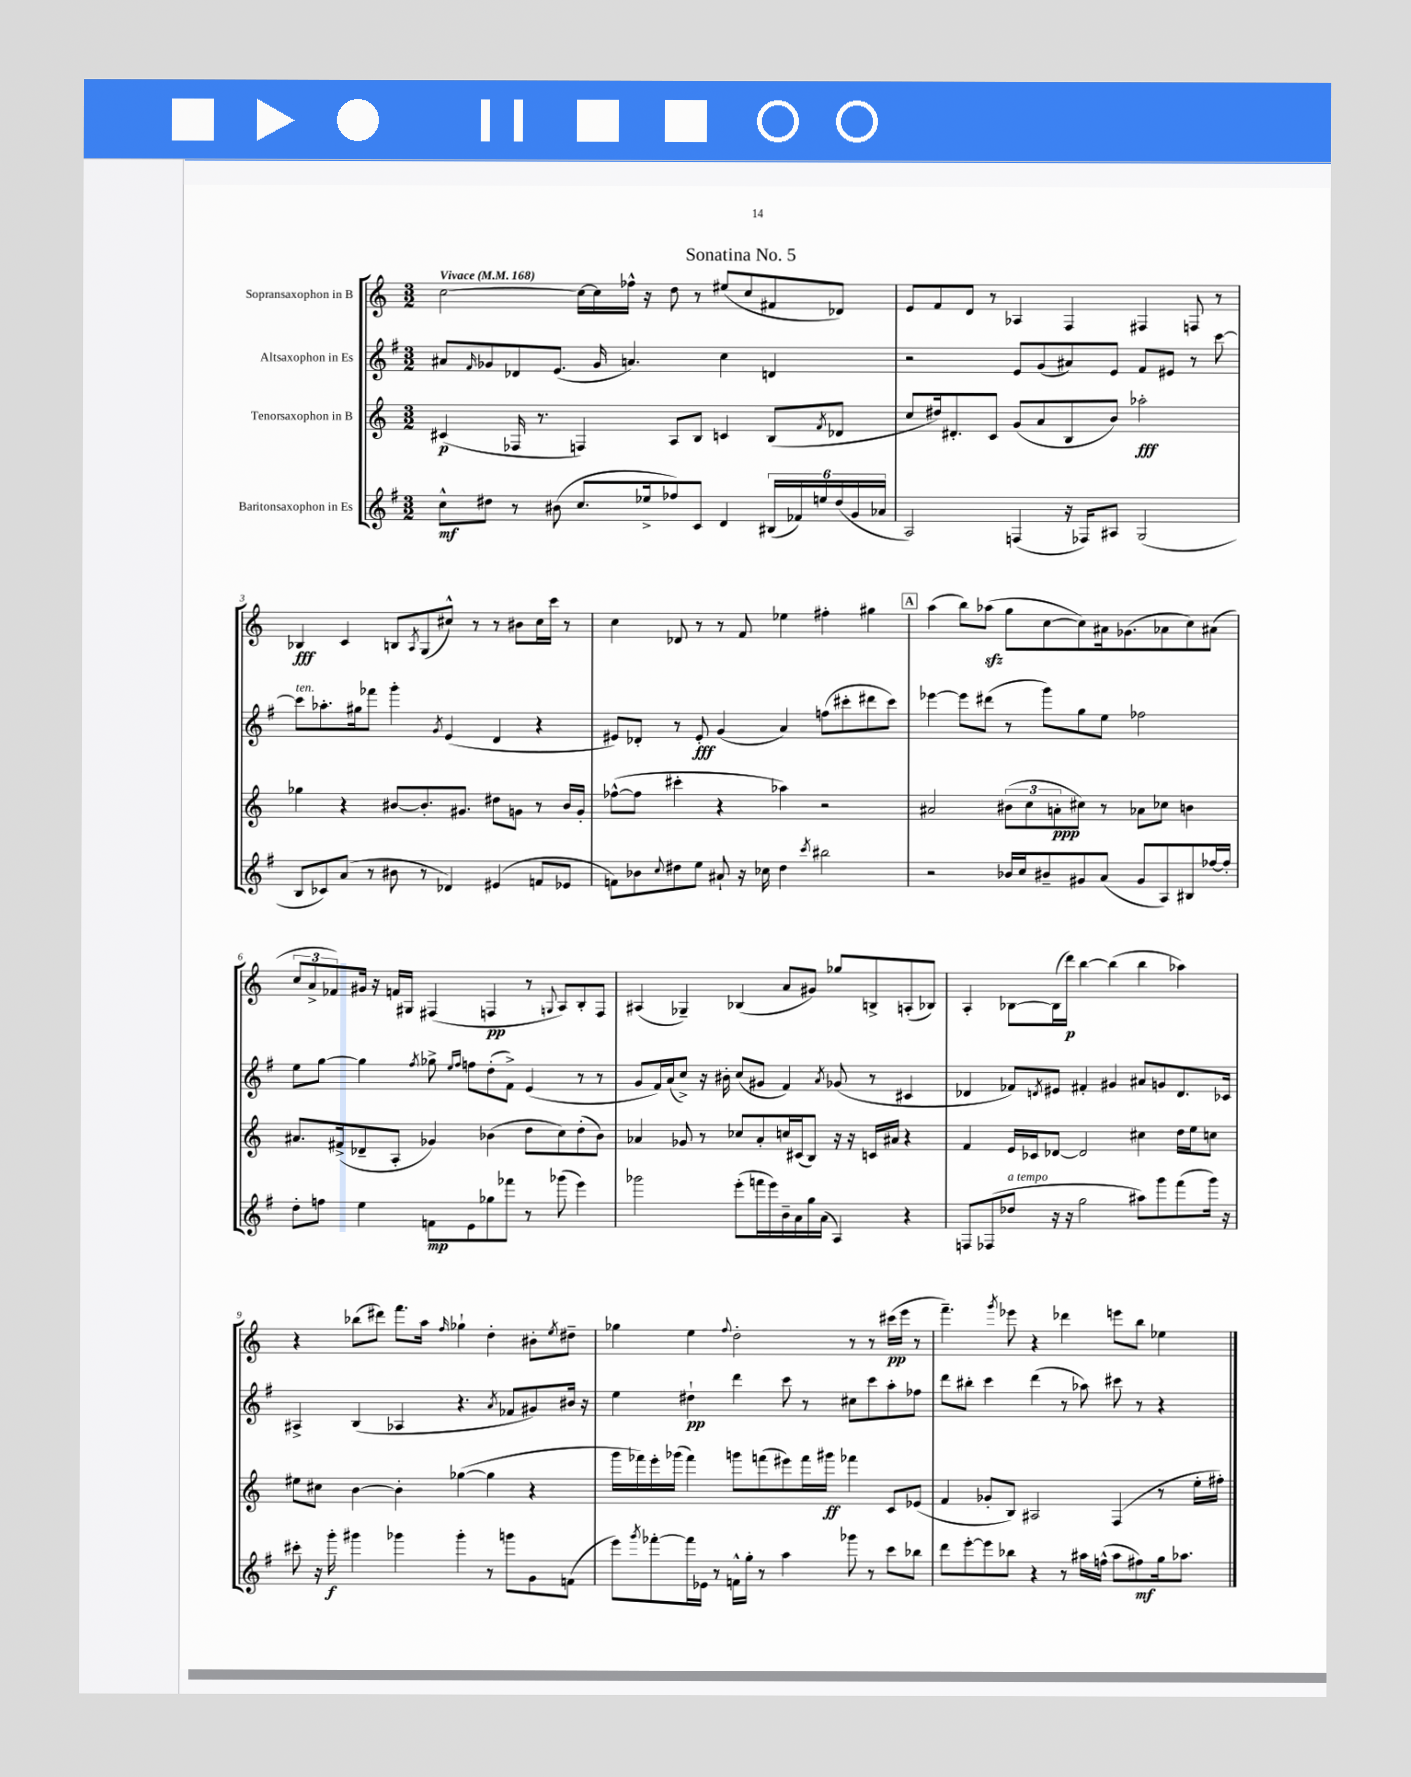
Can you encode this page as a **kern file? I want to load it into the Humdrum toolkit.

**kern	**dynam	**kern	**dynam	**kern	**dynam	**kern	**dynam
*part4	*part4	*part3	*part3	*part2	*part2	*part1	*part1
*staff4	*staff4	*staff3	*staff3	*staff2	*staff2	*staff1	*staff1
*I"Baritonsaxophon in Es	*	*I"Tenorsaxophon in B	*	*I"Altsaxophon in Es	*	*I"Sopransaxophon in B	*
*clefG2	*	*clefG2	*	*clefG2	*	*clefG2	*
*k[f#]	*	*k[]	*	*k[f#]	*	*k[]	*
*M3/2	*	*M3/2	*	*M3/2	*	*M3/2	*
*MM168	*	*MM168	*	*MM168	*	*MM168	*
=1	=1	=1	=1	=1	=1	=1	=1
!	!	!	!	!	!	!LO:TX:a:B:t=Vivace	!
8cc^^\L	mf	(4c#X/	p	8a#X/L	.	[2cc\	.
.	.	.	.	16qqf#/	.	.	.
8dd#X\J	.	.	.	8g-X/	.	.	.
8r	.	16F-X/	.	8d-X/	.	.	.
.	.	8.r	.	.	.	.	.
(8b#X\	.	.	.	(8.e/J	.	.	.
8.cc/L	.	4Fn/)	.	.	.	16cc\LL_	.
.	.	.	.	16g-/	.	16cc\]	.
.	.	.	.	4.an/)	.	16ff-X^^\JJ	.
16ee-X^/k	.	.	.	.	.	16r	.
8ff-X/)	.	8A/L	.	.	.	8dd\	.
8c/J	.	8B/J	.	.	.	8r	.
4d/	.	4cn/	.	4cc\	.	(8ee#X/L	.
.	.	.	.	.	.	8cc/	.
(24B#X/LL	.	(8B/L	.	4dn/	.	8f#X/	.
24f-X/)	.	.	.	.	.	.	.
24een/	.	.	.	.	.	.	.
.	.	8qf/	.	.	.	.	.
(24dd#/	.	8d-X/J	.	.	.	8d-X/J)	.
24g/	.	.	.	.	.	.	.
24a-X/JJ	.	.	.	.	.	.	.
=2	=2	=2	=2	=2	=2	=2	=2
2A/)	.	8cc/L	.	2r	.	8e/L	.
.	.	16dd#X/k)	.	.	.	8f/	.
.	.	8.d#X'/	.	.	.	.	.
.	.	.	.	.	.	8d/J	.
.	.	8c/J	.	.	.	8r	.
(4Fn/	.	(8g/L	.	8e/L	.	4A-X/	.
.	.	8a/	.	(8g/	.	.	.
16r	.	8B/	.	8a#X/)	.	4F/	.
16F-X/KL)	.	.	.	.	.	.	.
8A#X/J	.	8b/J)	.	8e/J	.	.	.
(2G/	.	2aa-X'\	fff	8f#/L	.	4F#X/	.
.	.	.	.	8e#X/J	.	.	.
.	.	.	.	8r	.	8Fn/	.
.	.	.	.	[8ccc\	.	8r	.
!!LO:LB:g=z
=3	=3	=3	=3	=3	=3	=3	=3
!	!	!	!	!LO:TX:a:i:t=ten.	!	!	!
8B/L	.	4gg-X\	.	8ccc\L]	.	4B-X/	fff
8c-X/)	.	.	.	8.aa-X'\	.	.	.
(8a/J	.	4r	.	.	.	4c/	.
.	.	.	.	16gg#X\k	.	.	.
8r	.	.	.	8fff-X\J	.	.	.
8b#X\	.	[8b#X/L	.	4ggg'\	.	8Bn/L	.
.	.	.	.	.	.	8qA/	.
8r	.	8.b#'/]	.	.	.	(8G/	.
.	.	.	.	8qg/	.	.	.
4d-X/)	.	.	.	(4e/	.	8cc#X^^/J)	.
.	.	8.g#X/J	.	.	.	.	.
.	.	.	.	.	.	8r	.
(4e#X/	.	8dd#X\L	.	4d/	.	8r	.
.	.	8gn\J	.	.	.	8b#X\L	.
8fn/L	.	8r	.	4r	.	16cc#\L	.
.	.	.	.	.	.	16ccc\JJ	.
8e-X/J	.	16b#/LL	.	.	.	8r	.
.	.	16g'/JJ	.	.	.	.	.
=4	=4	=4	=4	=4	=4	=4	=4
8fn\L)	.	([8ff-X^^\L	.	8e#X/L)	.	4cc\	.
8b-X\	.	8ff-\J]	.	8d-X'/J	.	.	.
8qqcc/	.	.	.	.	.	.	.
8dd#X\	.	4ccc#X'\	.	8r	.	8d-X/	.
8ee\J	.	.	.	8e#'/	fff	8r	.
8a#X`/	.	4r	.	(4g/	.	8r	.
16r	.	.	.	.	.	8f/	.
16cc-X\	.	.	.	.	.	.	.
4dd#\	.	4aa-X\)	.	4a/)	.	4ee-X\	.
8qccc/	.	.	.	.	.	.	.
2bb#X\	.	2r	.	(8ffn\L	.	4ff#X'\	.
.	.	.	.	8ccc#X'\	.	.	.
.	.	.	.	8ddd#X\	.	4gg#X\	.
.	.	.	.	8ccc#\J)	.	.	.
!!LO:REH:place=s1:t=A
=5	=5	=5	=5	=5	=5	=5	=5
2r	.	2a#X/	.	[4eee-X\	.	(4aa\	.
.	.	.	.	8eee-\L]	.	8bb\L)	.
.	.	.	.	(8ddd#X\J	.	(8aa-Xzz\J	.
16b-X/LL	.	(12b#X\L	.	8r	.	8gg\L	.
16cc/J	.	.	.	.	.	.	.
.	.	12cc\	.	.	.	.	.
8b#X~/	.	.	.	8ggg\L)	.	[8cc\	.
.	.	12an'\	ppp	.	.	.	.
8g#X/	.	8cc#X\J)	.	8gg\	.	8cc\])	.
(8a/J	.	8r	.	8ee\J	.	16a#X\k	.
.	.	.	.	.	.	(8.g-X\	.
8g#/L	.	8a-X\L	.	2ff-X\	.	.	.
8A/)	.	8cc-X\J	.	.	.	8a-X\	.
8B#X/	.	4bn\	.	.	.	8cc\)	.
[16ff-X/L	.	.	.	.	.	(8a#X\J	.
16ff-'/JJ]	.	.	.	.	.	.	.
!!LO:LB:g=z
=6	=6	=6	=6	=6	=6	=6	=6
8dd'\L	.	8.a#X/L	.	8ee\L	.	12cc/L	.
.	.	.	.	.	.	12a^/	.
8ffn\J	.	.	.	[8gg\J	.	.	.
.	.	.	.	.	.	12f-X/)	.
.	.	(16f#X^/k	.	.	.	.	.
4ee\	.	8d-X~/	.	4gg\]	.	16g#X/Jk	.
.	.	.	.	.	.	16r	.
.	.	8A'/J	.	.	.	16fn/LL	.
.	.	.	.	.	.	16G#X/JJ	.
.	.	.	.	8qff#/	.	.	.
8fn\L	mp	4g-X/)	.	8gg-X^\	.	(4F#X/	.
.	.	.	.	16qqee/LL	.	.	.
.	.	.	.	16qqff#/JJ	.	.	.
8e\	.	.	.	8ffn\L	.	.	.
8gg-X\	.	(4b-X\	.	(8dd'\	.	4Fn/	pp
8fff-X\J	.	.	.	8f#^\J)	.	.	.
8r	.	8dd\L	.	(4e/	.	8r	.
.	.	.	.	.	.	8qqGn/	.
(8ggg-X\	.	8cc\)	.	.	.	8A/L)	.
4eee\)	.	(8dd'\	.	8r	.	8B'/	.
.	.	8b-\J)	.	8r	.	8F/J	.
=7	=7	=7	=7	=7	=7	=7	=7
2ggg-X\	.	4a-X/	.	8g/L	.	(4A#X/	.
.	.	.	.	16f#/L)	.	.	.
.	.	.	.	(16a/J	.	.	.
.	.	8g-X/	.	8cc^/J)	.	4G-X~/)	.
.	.	8r	.	16r	.	.	.
.	.	.	.	16b#X'\	.	.	.
(8eee'\L	.	8cc-X/L	.	(8cc/L	.	(4B-X/	.
16fffn\L	.	8a-'/	.	8g#X/J	.	.	.
16eee\)	.	.	.	.	.	.	.
16b~\	.	16ccn/L	.	4f#/)	.	8a/L	.
16a\	.	(16c#X/J	.	.	.	.	.
16gg\	.	8B/J)	.	.	.	8g#X/J)	.
(16a\JJ	.	.	.	.	.	.	.
.	.	.	.	8qa/	.	.	.
4A/)	.	16r	.	(8g-X/	.	8gg-X/L	.
.	.	16r	.	.	.	.	.
.	.	16cn/LL	.	8r	.	8Bn^/	.
.	.	16a#X/JJ	.	.	.	.	.
4r	.	4r	.	4c#X/	.	(8An'/	.
.	.	.	.	.	.	8B-X/J)	.
=8	=8	=8	=8	=8	=8	=8	=8
8Fn/L	.	4f/	.	4d-X/	.	4A'/	.
(8F-X/	.	.	.	.	.	.	.
!LO:TX:a:i:t=a tempo	!	!	!	!	!	!	!
8dd-X/J	.	16e/LL	.	8f-X/L)	.	[8B-X\L	.
.	.	16c-X/J	.	.	.	.	.
.	.	.	.	8qdn/	.	.	.
16r	.	[8d-X/J	.	8e#X/J	.	(16B-\L]	.
16r	.	.	.	.	.	16ddd\JJ)	p
2gg\	.	2d-/]	.	4f#X'/	.	[4bb\	.
.	.	.	.	4g#X/	.	(4bb\]	.
8aa#X\L)	.	4cc#X\	.	8a#X/L	.	4bb\	.
8ggg\	.	.	.	8gn/	.	.	.
(8fff#\	.	16dd\LL	.	8.d/	.	4aa-X\)	.
.	.	16ee\J	.	.	.	.	.
16ggg\Jk)	.	8ccn\J	.	.	.	.	.
16r	.	.	.	16c-X/Jk	.	.	.
!!LO:LB:g=z
=9	=9	=9	=9	=9	=9	=9	=9
8ccc#X'\	.	8ee#X\L	.	4A#X^/	.	4r	.
16r	.	8cc#X\J	.	.	.	.	.
16ggg'\	f	.	.	.	.	.	.
4ggg#X\	.	[4b\	.	(4B/	.	(8bb-X\L	.
.	.	.	.	.	.	8ddd#X\J)	.
4ggg-X\	.	4b'\]	.	4A-X/	.	8.fff\L	.
.	.	.	.	.	.	16aa\Jk	.
.	.	.	.	.	.	16qqff/	.
4ggg-'\	.	([4gg-X\	.	4.r	.	4gg-X`\	.
8r	.	4gg-\]	.	.	.	4dd'\	.
.	.	.	.	8qa/	.	.	.
8gggn\L	.	.	.	8f-X/L	.	.	.
8g\	.	4r	.	8g#X/)	.	8b#X'\L	.
.	.	.	.	.	.	8qee/	.
(8fn\J	.	.	.	16b#X/Jk	.	8dd#X~\J	.
.	.	.	.	16r	.	.	.
=10	=10	=10	=10	=10	=10	=10	=10
8eee\L)	.	16ggg\LL	.	4ee\	.	4gg-X\	.
.	.	16fff-X\)	.	.	.	.	.
8qggg/	.	.	.	.	.	.	.
[8fff-X'\	.	16eee'\	.	.	.	.	.
.	.	(16ggg-X\JJ	.	.	.	.	.
16fff-\L]	.	4fff-\)	.	4dd#X`\	pp	4ee\	.
16e-X\JJ	.	.	.	.	.	.	.
8r	.	.	.	.	.	.	.
.	.	.	.	.	.	8qqff/	.
16fn^^\LL	.	8gggn\L	.	4ddd\	.	2dd'\	.
16gg'\JJ	.	.	.	.	.	.	.
8r	.	(8fffn\	.	.	.	.	.
4aa\	.	8eee#X\)	.	8ccc\	.	.	.
.	.	16fff\L	.	8r	.	.	.
.	.	16ggg#X\JJ	ff	.	.	.	.
8ggg-X\	.	4fff-X\	.	8cc#X\L	.	8r	.
8r	.	.	.	8ccc\	.	8r	.
8ccc\L	.	8c/L	.	8aa'\	.	(16ccc#X\LL	pp
.	.	.	.	.	.	16eee\JJ	.
8bb-X\J	.	(8e-X/J	.	8ff-X\J	.	8r	.
=11	=11	=11	=11	=11	=11	=11	=11
8ddd\L	.	4f/	.	8ddd\L	.	4.fff~\)	.
[8eee'\	.	.	.	8bb#X'\J	.	.	.
8eee\]	.	8g-X'/L	.	4ccc\	.	.	.
.	.	.	.	.	.	8qggg/	.
8bb-X\J	.	8B/J)	.	.	.	8eee-X\	.
4r	.	2A#X/	.	(4ddd\	.	4r	.
8r	.	.	.	8r	.	4ddd-X\	.
16aa#X\LL	.	.	.	8aa-X\)	.	.	.
(16ffn^^\JJ	.	.	.	.	.	.	.
8aa#\L	.	(4F/	.	8ccc#X\	.	8eeen\L	.
8ff#X\)	mf	.	.	8r	.	8bb\J	.
16gg\k	.	8r	.	4r	.	4ee-X\	.
8.aa-X\J	.	.	.	.	.	.	.
.	.	16ee'\LL	.	.	.	.	.
.	.	16ff#X'\JJ)	.	.	.	.	.
==	==	==	==	==	==	==	==
*-	*-	*-	*-	*-	*-	*-	*-
